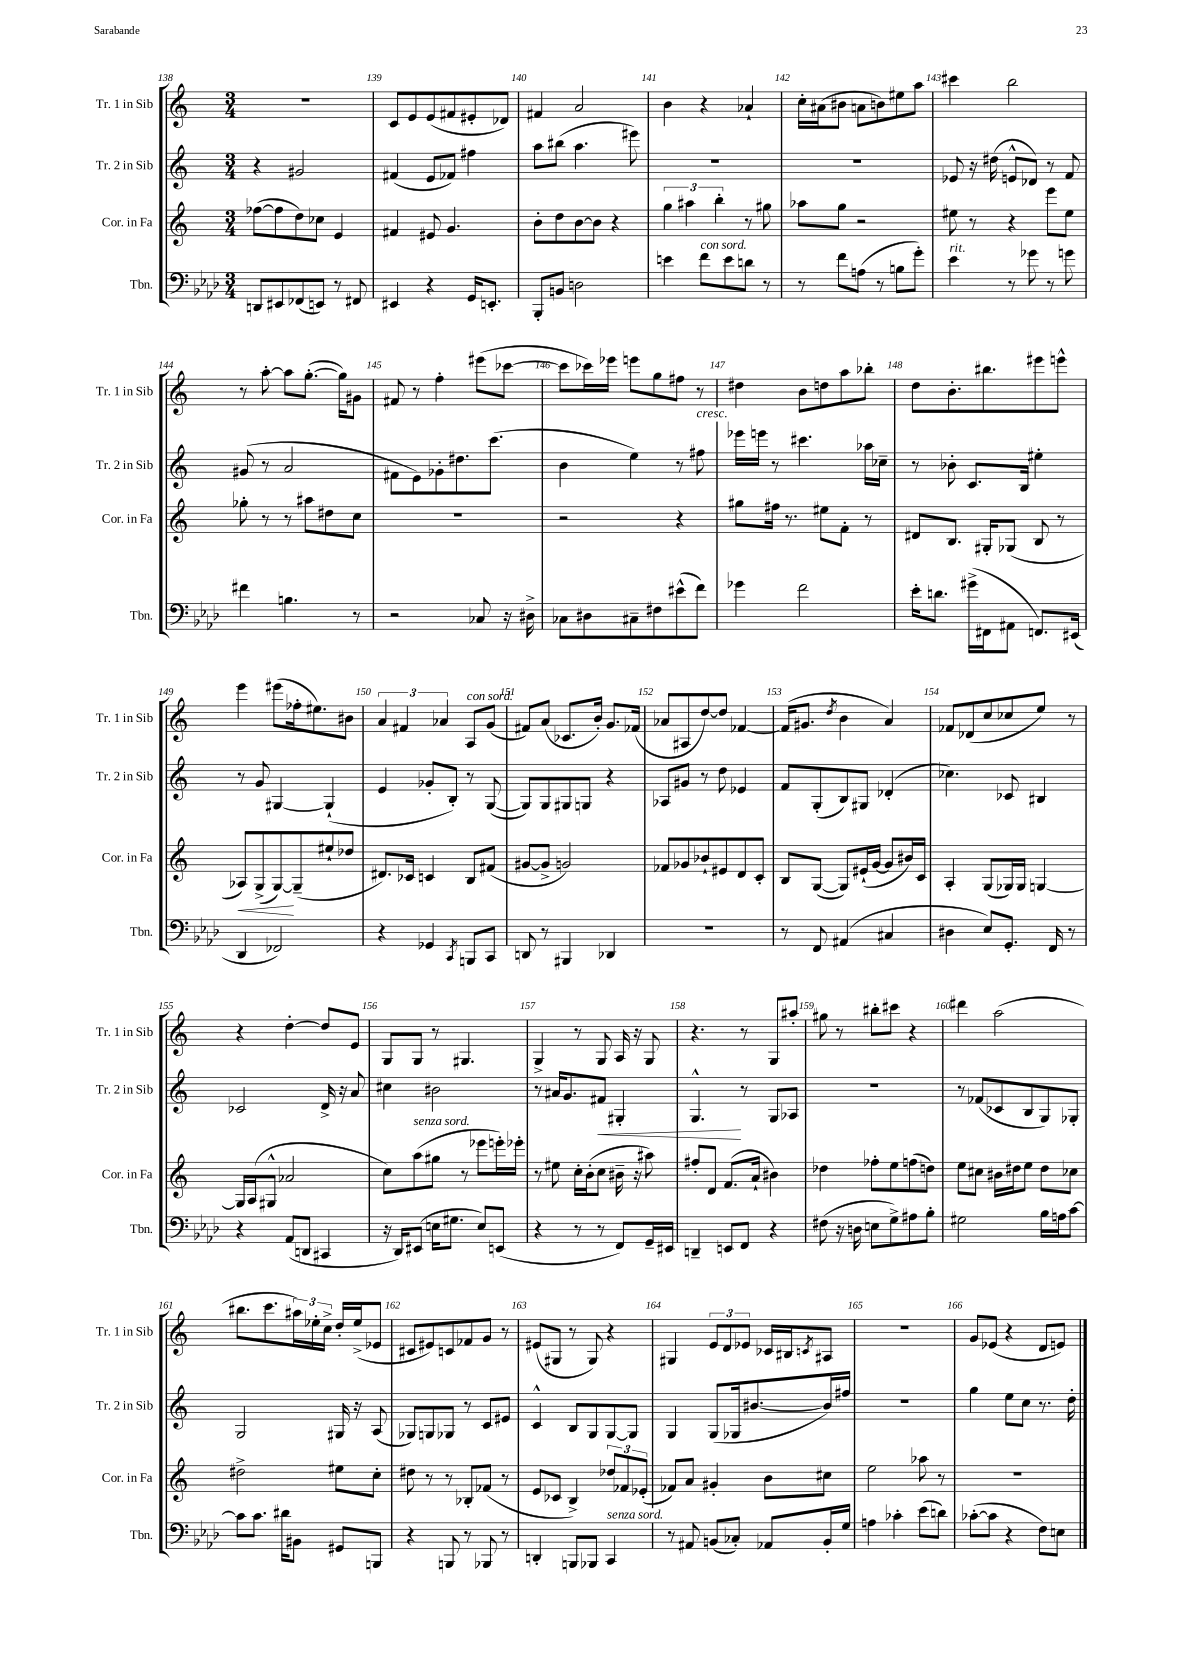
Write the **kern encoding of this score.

**kern	**kern	**kern	**kern
*staff4	*staff3	*staff2	*staff1
*clefF4	*clefG2	*clefG2	*clefG2
*k[b-e-a-d-]	*k[]	*k[]	*k[]
*M3/4	*M3/4	*M3/4	*M3/4
8DD	([8ff-	4r	2.r
8EE#	8ff-]	.	.
(8FF-	8dd)	2g#	.
8EE)	8cc-	.	.
8r	4e	.	.
8FF#	.	.	.
=	=	=	=
4EE#	4f#	(4f#	8c
.	.	.	8e
4r	8e#	8e	(8e
.	4.g	8f-)	8f#
16GG	.	4ff#	8e#'
8.EE'	.	.	.
.	.	.	8d-)
=	=	=	=
8BBB-'	8b'	8aa	4f#
8BB	8dd	(8bb#	.
2D	[8b	4.aa	2a
.	8b]	.	.
.	4r	.	.
.	.	8eee#)	.
=	=	=	=
4e	6gg	2.r	4b
.	6aa#	.	.
8f	.	.	4r
.	6bb'	.	.
8e	.	.	.
8d	8r	.	4a-`
8r	8gg#	.	.
=	=	=	=
8r	8aa-	2.r	16cc'
.	.	.	(16a#
8f	8gg	.	8b#
(8A	2r	.	8a
8r	.	.	8b)
8B	.	.	8ee#
8g')	.	.	8aa
=	=	=	=
4e-	8ee#	8e-	4ccc#
.	8r	16r	.
.	.	(16dd#	.
8r	4r	8e^^	2bb
8g-	.	8d-)	.
8r	8eee	8r	.
8g	8ee#	8f	.
=	=	=	=
4f#	8gg-'	(8g#	8r
.	8r	8r	[8aa'
4.B	8r	2a	8aa]
.	8aa#	.	([8.gg'
.	8dd#	.	.
.	.	.	16gg])
8r	8cc	.	8g#
=	=	=	=
2r	2.r	8f#	8f#
.	.	8e)	8r
.	.	8g-'	4ff'
.	.	8.dd#	.
8C-	.	.	(8eee#
.	.	(8.ccc	.
16r	.	.	[8ccc-
16D#^	.	.	.
=	=	=	=
8C-	2r	4b	8ccc-]
8D#	.	.	16ccc-)
.	.	.	16eee-
8C#~	.	4ee)	8eee
8F#	.	.	8gg
(8e#^^	4r	8r	8ff#
8f)	.	8ff#	8r
=	=	=	=
4g-	8gg#	16eee-	4dd#
.	.	16eee	.
.	16ff#	8r	.
.	8.r	.	.
2f	.	4.ccc#	8b
.	8ee#	.	8dd
.	8f'	.	8aa
.	8r	16aa-	8bb-'
.	.	16cc-~	.
=	=	=	=
16e-'	8d#	8r	8dd
8.d	.	.	.
.	8.B	8b-'	8.b'
(16g#^	.	8.c	.
16FF#	16G#'	.	8.bb#
8AA#	(8G-	.	.
.	.	16B	.
8.FF)	8B	4ee#'	8eee#
.	8r	.	8eee^^
(16EE#	.	.	.
=	=	=	=
4DD-	8A-)	8r	4eee
.	(8G^	8g	.
2FF-)	[8G)	[4G#	(8eee#
.	(8G~]	.	16ff-'
.	.	.	8.ee#)
.	8ee#`	(4G#`]	.
.	8dd-	.	8b#
=	=	=	=
4r	8.d#)	4e	6a
.	.	.	6f#
.	16c-	.	.
4GG-	4c	8g-'	.
.	.	.	6a-
.	.	8B')	.
8qCC	.	.	.
8BBB	8B	8r	8A
8CC	(8f#	([8G	(8g
=	=	=	=
8DD	[8g#	8G])	8f#)
8r	8g#^]	8G	(8a
4BBB#	2g)	8G#	8.c-
.	.	8G	.
.	.	.	16b')
4DD-	.	4r	8.g
.	.	.	(16f-
=	=	=	=
2.r	8f-	8A-	8a-
.	8g-	8g#	8A#
.	8b-`	8r	[8dd)
.	8e#	8dd	8dd]
.	8d	4e-	[4f-
.	8c'	.	.
=	=	=	=
8r	8B	8f	(16f-]
.	.	.	8.g#
8FF	([8G	(8G'	.
.	.	.	8qdd
(4AA#	8G])	8B)	4b
.	(16e#`	8G#	.
.	[16g	.	.
4C#	8g]	(4d-'	4a)
.	16b#)	.	.
.	16c	.	.
=	=	=	=
4D#	4A'	4.cc-)	8f-
.	.	.	(8d-
8E-)	(8G	.	8cc
8.GG'	16G-)	8c-	8cc-
.	16G-	.	.
.	[4G	4B#	8ee)
16FF	.	.	.
8r	.	.	8r
=	=	=	=
4r	16G]	2c-	4r
.	(16A	.	.
.	8G#^^	.	.
(8AA-	2a-	.	[4dd'
8DD	.	.	.
4CC#	.	16d^	8dd]
.	.	16r	.
.	.	8a	8e
=	=	=	=
16r	8cc)	4cc#	8G
16DD-)	.	.	.
(8EE#	(8aa	.	8G
16E	8gg#	2b#	8r
8.G#	.	.	.
.	8r	.	4.G#
8E)	8eee-	.	.
(8EE	16eee')	.	.
.	16eee-'	.	.
=	=	=	=
4r	8r	8r	4G^
.	8ee#	16a#	.
.	.	8.g	.
8r	16cc'	.	8r
.	(16b'	.	.
8r	8cc	8f#	8G
8FF)	16b#~	4G#'	16A
.	16r	.	16r
16GG~	8aa#)	.	8G
16EE#	.	.	.
=	=	=	=
4DD~	8ff#'	4.G^^	4.r
.	8d	.	.
8EE	(8.f	.	.
8FF	.	8r	8r
.	16a`	.	.
4r	4b#)	8G	8G
.	.	8A-	8aa#'
=	=	=	=
(8F#	4dd-	2.r	8gg#
16r	.	.	8r
16D	.	.	.
8E	8ff-'	.	8bb#'
8G^)	8ee	.	8ccc#
8A#	(8ff	.	4r
8B-'	8dd)	.	.
=	=	=	=
2G#	8ee	8r	4ddd#
.	8cc#	(8f-	.
.	16b#	8c-	(2aa
.	16dd#	.	.
.	8ee	8B	.
16B-	8dd#	8G)	.
16A	.	.	.
[8c	8cc-	8G-'	.
=	=	=	=
8c]	2dd#^	2G	8.bb#
8.c	.	.	.
.	.	.	8.ccc
16d#	.	.	.
8BB#	.	.	24aa#)
.	.	.	24ee-'
.	.	.	24cc^
8GG#	8ee#	16G#	16dd'
.	.	16r	(16ee-^
8BBB	8cc'	(8A	8e-
=	=	=	=
4r	8dd#	8G-)	8c#
.	8r	8G	8e#)
8BBB	8r	8G-	8c
8r	8B-'	8r	8f-
8BBB-	(8f-	8c	8g
8r	8r	8e#	8r
=	=	=	=
4DD'	8e	4c^^	(8e#
.	8c-	.	8G#
8BBB	4B^)	8B	8r
8BBB-	.	8G	8G#)
4CC	12dd-	[8G	4r
.	12f-	.	.
.	.	8G]	.
.	(12e-'	.	.
=	=	=	=
8r	8f-)	4G	4G#
8AA#	8a	.	.
(8BB	4g#'	(8G	12e
.	.	.	12d
8C-')	.	16G-	.
.	.	.	12e-
.	.	[8.b#	.
8AA-	8b	.	16c-
.	.	.	16B#
.	.	.	8qc
16BB'	8cc#	16b#])	8A#
16G	.	16ff#	.
=	=	=	=
4A	2ee	2.r	2.r
4c-'	.	.	.
(8e-	8aa-	.	.
8d)	8r	.	.
=	=	=	=
([8c-'	2.r	4gg	8g
8c-]	.	.	(8e-
4r	.	8ee	4r
.	.	8cc	.
8F)	.	8.r	8d
8E	.	.	8e)
.	.	16dd'	.
==	==	==	==
*-	*-	*-	*-
